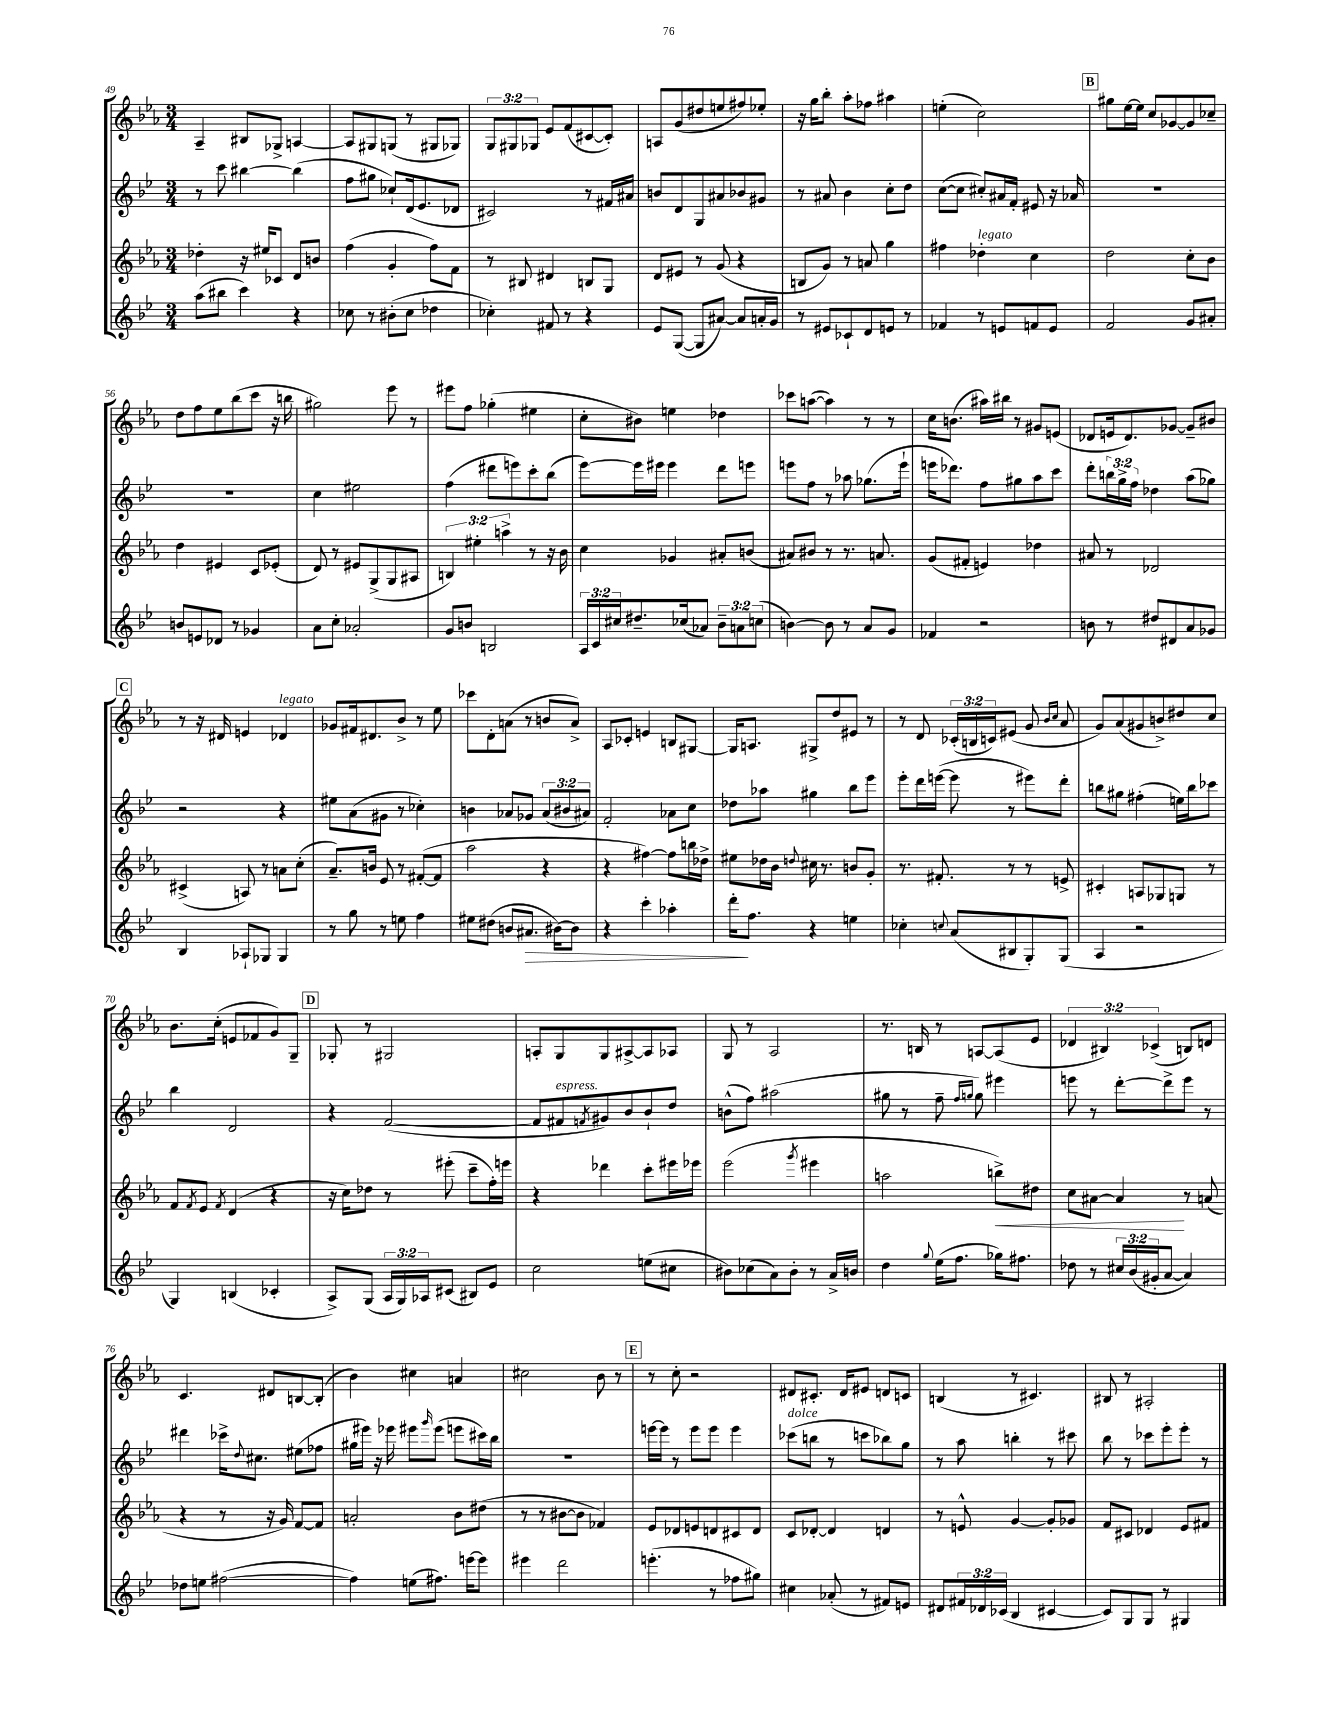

**kern	**dynam	**kern	**dynam	**kern	**kern
*part4	*part4	*part3	*part3	*part2	*part1
*staff4	*staff4	*staff3	*staff3	*staff2	*staff1
*clefG2	*	*clefG2	*	*clefG2	*clefG2
*k[b-e-]	*	*k[b-e-a-]	*	*k[b-e-]	*k[b-e-a-]
*M3/4	*	*M3/4	*	*M3/4	*M3/4
=49	=49	=49	=49	=49	=49
(8aa\L	.	4dd-X'\	.	8r	4A-~/
8bb#X\J	.	.	.	8ccc\	.
4ccc\)	.	16r	.	[4bb#X\	8B#X/L
.	.	16ee#X/KL	.	.	.
.	.	8c-X/J	.	.	8G-X^/J
4r	.	8d/L	.	(4bb#\]	[4An/
.	.	8bn/J	.	.	.
=50	=50	=50	=50	=50	=50
8cc-X\	.	(4ff\	.	8ff\L	8A/L]
8r	.	.	.	8gg#X\J	8G#X/
(8b#X'\L	.	4g'/	.	8cc-X`/L)	(8Gn/J
8cc-\J	.	.	.	(16d/k	8r
.	.	.	.	8.e-/	.
4dd-X\	.	8ff\L)	.	.	8G#X/L
.	.	8f\J	.	8d-X/J	8G-X/J)
=51	=51	=51	=51	=51	=51
4cc-X'\)	.	8r	.	2c#X/)	12G/L
.	.	.	.	.	12G#X/
.	.	8B#X/	.	.	.
.	.	.	.	.	12G-X/J
8f#X/	.	4d#X/	.	.	8e-/L
8r	.	.	.	.	(8f/
4r	.	8Bn/L	.	8r	[8c#X/
.	.	8G/J	.	16f#X/LL	8c#'/J])
.	.	.	.	16a#X/JJ	.
=52	=52	=52	=52	=52	=52
8e-/L	.	8d/L	.	8bn/L	8An/L
([8G/J	.	8e#X/J	.	8d/	(8g/
8G/L]	.	8r	.	8G/	8dd#X/
[8a#X/J)	.	(8g/	.	8a#X/	8een/
8a#/L]	.	4r	.	8b-X/	8ff#X/)
16an'/L	.	.	.	8g#X/J	8ee-X'/J
16g/JJ	.	.	.	.	.
=53	=53	=53	=53	=53	=53
8r	.	8Bn/L	.	8r	16r
.	.	.	.	.	16gg\KL
8e#X/L	.	8g/J)	.	8a#X/	8bb-'\J
8c-X`/	.	8r	.	4b-\	8aa-'\L
8d/	.	8an/	.	.	8ff-X\J
8en/J	.	4gg\	.	8cc'\L	4aa#X\
8r	.	.	.	8dd\J	.
=54	=54	=54	=54	=54	=54
4f-X/	.	4ff#X\	.	([8cc\L	(4een'\
.	.	.	.	8cc\J]	.
!	!	!LO:TX:a:i:t=legato	!	!	!
8r	.	4dd-X'\	.	8cc#X'/L)	2cc\)
8en/L	.	.	.	16a#X/L	.
.	.	.	.	16f'/JJ	.
8fn/	.	4cc\	.	8e#X/	.
8e/J	.	.	.	16r	.
.	.	.	.	16a-X/	.
!!LO:REH:place=s1:t=B
=55	=55	=55	=55	=55	=55
2f/	.	2dd\	.	2.r	8gg#X\L
.	.	.	.	.	[16ee-\L
.	.	.	.	.	16ee-\JJ]
.	.	.	.	.	8cc/L
.	.	.	.	.	[8g-X/
8g/L	.	8cc'\L	.	.	8g-/]
8a#X'/J	.	8b-\J	.	.	8cc-X~/J
!!LO:LB:g=z
=56	=56	=56	=56	=56	=56
8bn/L	.	4dd\	.	2.r	8dd\L
8en/	.	.	.	.	8ff\
8d-X/J	.	4e#X/	.	.	8ee-\
8r	.	.	.	.	(8bb-\
4g-X/	.	8c/L	.	.	8ccc\J
.	.	(8e-X'/J	.	.	16r
.	.	.	.	.	16bbn\
=57	=57	=57	=57	=57	=57
8a\L	.	8d/)	.	4cc\	2gg#X\)
8cc'\J	.	8r	.	.	.
2a-X'/	.	8e#X/L	.	2ee#X\	.
.	.	(8G^/	.	.	.
.	.	8G/	.	.	8eee-\
.	.	8A#X/J	.	.	8r
=58	=58	=58	=58	=58	=58
8g/L	.	6Bn/)	.	(4ff\	8eee#X\L
8bn/J	.	.	.	.	8ff\J
.	.	6ee#X'\	.	.	.
2Bn/	.	.	.	8ddd#X\L	(4gg-X'\
.	.	6aan^\	.	.	.
.	.	.	.	8eeen\)	.
.	.	8r	.	8ccc'\	4ee#X\
.	.	16r	.	(8bb-\J	.
.	.	16b-\	.	.	.
=59	=59	=59	=59	=59	=59
24A/LL	.	4cc\	.	[8eee-\L)	8cc'\L
24c/	.	.	.	.	.
24cc#X/J	.	.	.	.	.
8.dd#X~/	.	.	.	16eee-\L]	8b#X\J)
.	.	.	.	16eee#X\JJ	.
.	.	4g-X/	.	4eee#\	4een\
(16cc-X/k	.	.	.	.	.
8a-X/J)	.	.	.	.	.
12b-~\L	.	8a#X'/L	.	8ddd\L	4dd-X\
12an\	.	.	.	.	.
.	.	(8bn/J	.	8eeen\J	.
(12ccn\J	.	.	.	.	.
=60	=60	=60	=60	=60	=60
[4bn\)	.	8a#X/L)	.	8eeen\L	8ccc-X\L
.	.	8b#X/J	.	8ff\J	([8aan\J
8b\]	.	8r	.	8r	4aa\])
8r	.	8.r	.	8aa-X\	.
8a/L	.	.	.	(8.gg-X\L	8r
.	.	8.an/	.	.	.
8g/J	.	.	.	.	8r
.	.	.	.	16eee`\Jk	.
=61	=61	=61	=61	=61	=61
4f-X/	.	(8g/L	.	16eeen\KL	16cc\KL
.	.	.	.	8.ddd-X\J)	(8.bn\J
.	.	8f#X'/J	.	.	.
2r	.	4en/)	.	8ff\L	16aa#X\LL)
.	.	.	.	.	16bb#X\JJ
.	.	.	.	8gg#X\	8r
.	.	4dd-X\	.	8aa\	8g#X/L
.	.	.	.	8ccc\J	(8en/J
=62	=62	=62	=62	=62	=62
8bn\	.	8a#X/	.	8ddd'\L	8d-X/L
8r	.	8r	.	24bbn\L	16en/k
.	.	.	.	24gg^\	.
.	.	.	.	.	8.d-/)
.	.	.	.	24ff\JJ	.
8dd#X/L	.	2d-X/	.	4dd-X\	.
8d#X/	.	.	.	.	[8g-X/J
8a/	.	.	.	(8aa\L	8g-~/L]
8g-X/J	.	.	.	8gg-X\J)	8b#X/J
!!LO:LB:g=z
!!LO:REH:place=s1:t=C
=63	=63	=63	=63	=63	=63
4B-/	.	(4c#X^/	.	2r	8r
.	.	.	.	.	16r
.	.	.	.	.	16d#X/
8A-X`/L	.	8An/)	.	.	4en/
8G-X/J	.	8r	.	.	.
!	!	!	!	!	!LO:TX:a:i:t=legato
4G-/	.	8an\L	.	4r	4d-X/
.	.	(8cc'\J	.	.	.
=64	=64	=64	=64	=64	=64
8r	.	8.a-~/L)	.	8ee#X\L	8g-X/L
8gg\	.	.	.	(8a\	16f#X/k
.	.	16bn/Jk	.	.	8.d#X/
8r	.	8e-/	.	8g#X\J	.
8een\	.	8r	.	8r	8b-^/J
4ff\	.	([8f#X'/L	.	4cc-X'\)	8r
.	.	8f#/J]	.	.	8ee-\
=65	=65	=65	=65	=65	=65
8ee#X\L	.	2aa-\	.	4bn\	8ccc-X\L
(8dd#X\J	.	.	.	.	8d'\
8bn/L	.	.	.	8a-X/L	(8an\J
!	!LO:HP:b	!	!	!	!
8.a#X/J	>	.	.	8g-X/J	8r
.	.	4r	.	(12a-/L	8bn/L
[16b#X\KL)	.	.	.	.	.
.	.	.	.	12b#X/	.
8b#\J]	.	.	.	.	8a^/J)
.	.	.	.	12a#X/J)	.
=66	=66	=66	=66	=66	=66
4r	.	4r	.	2f'/	8A-/L
.	.	.	.	.	8c-X'/J
4ccc'\	.	[4ff#X\)	.	.	4en/
4aa-X'\	.	8ff#\L]	.	8a-X\L	8Bn/L
.	.	16bbn\L	.	8cc\J	[8G#X/J
.	.	16dd-X^\JJ	.	.	.
=67	=67	=67	=67	=67	=67
16ddd'\KL	.	8ee#X\L	.	8dd-X\L	16G#/KL]
8.ff\J	]	.	.	.	8.An/J
.	.	16dd-X\L	.	8aa-X\J	.
.	.	16b-\JJ	.	.	.
.	.	8qqddn/	.	.	.
4r	.	16cc#X\	.	4gg#X\	8G#X^/L
.	.	8.r	.	.	.
.	.	.	.	.	8dd/
4een\	.	8bn/L	.	8bb-\L	8e#X/J
.	.	8g'/J	.	8eee-\J	8r
=68	=68	=68	=68	=68	=68
4cc-X'\	.	8.r	.	8eee-'\L	8r
.	.	.	.	16ddd\L	8d/
.	.	8.f#X'/	.	([16eeen\JJ	.
8qqccn/	.	.	.	.	.
(8a/L	.	.	.	8eee\]	(24c-X'/LL
.	.	.	.	.	24Bn/
.	.	.	.	.	24cn/J)
8B#X/	.	8r	.	8r	(8e#X/J
8G'/)	.	8r	.	8eee#X\L)	8g/
.	.	.	.	.	16qqb-/LL
.	.	.	.	.	16qqcc/JJ
(8G/J	.	8en^/	.	8ddd'\J	8a-/
=69	=69	=69	=69	=69	=69
4A/	.	4c#X'/	.	8bbn\L	8g/L)
.	.	.	.	8gg#X\J	(8a-/
2r	.	8An/L	.	(4ff#X'\	8g#X/
.	.	8G-X/	.	.	8bn^/)
.	.	8Gn/J	.	16een\LL)	8dd#X/
.	.	.	.	16bb\J	.
.	.	8r	.	8ccc-X\J	8cc/J
!!LO:LB:g=z
=70	=70	=70	=70	=70	=70
4G/)	.	8f/L	.	4bb-\	8.b-\L
.	.	8qf/	.	.	.
.	.	8e-/J	.	.	.
.	.	.	.	.	(16cc'\Jk
.	.	8qf/	.	.	.
(4Bn/	.	(4d/	.	2d/	8en/L
.	.	.	.	.	8f-X/
4c-X'/	.	4r	.	.	8g/)
.	.	.	.	.	8G~/J
!!LO:REH:place=s1:t=D
=71	=71	=71	=71	=71	=71
8A^/L)	.	16r	.	4r	8G-X'/
.	.	16cc\KL)	.	.	.
(8G/J	.	8dd-X\J	.	.	8r
24A/LL	.	8r	.	([2f/	2G#X/
24G/)	.	.	.	.	.
24A-X/J	.	.	.	.	.
(8c#X/J	.	(8eee#X'\	.	.	.
8B#X/L)	.	8ccc~\L	.	.	.
8e-/J	.	16ff'\L)	.	.	.
.	.	16eeen\JJ	.	.	.
=72	=72	=72	=72	=72	=72
2cc\	.	4r	.	8f/L]	8An'/L
!	!	!	!	!LO:TX:a:i:t=espress.	!
.	.	.	.	8f#X/	8G/
.	.	.	.	8qfn/	.
.	.	4ddd-X\	.	8g#X/)	8G/
.	.	.	.	8b-/	[8A#X^/
(8een\L	.	8ccc'\L	.	8b-`/	8A#/]
8cc#X\J	.	16eee#X\L	.	8dd/J	8A-X/J
.	.	16eee-X\JJ	.	.	.
=73	=73	=73	=73	=73	=73
8b#X\L)	.	(2eee-\	.	(8bn^^\L	8G/
(8cc-X\	.	.	.	8ff\J)	8r
8a\)	.	.	.	(2aa#X\	2A-/
8b#'\J	.	.	.	.	.
.	.	8qggg/	.	.	.
8r	.	4eee#X\	.	.	.
16a^/LL	.	.	.	.	.
16bn/JJ	.	.	.	.	.
=74	=74	=74	=74	=74	=74
4dd\	.	2aan\	.	8gg#X\	8.r
.	.	.	.	8r	.
.	.	.	.	.	16Bn/
8qqgg/	.	.	.	.	.
(16ee-\KL	.	.	.	8ff~\	8r
8.ff\J	.	.	.	.	.
.	.	.	.	16qqff/LL	.
.	.	.	.	16qqggn/JJ	.
.	.	.	.	8gg\)	[8An/L
!	!	!	!LO:HP:b	!	!
16gg-X\KL)	.	8bbn^\L)	<	4eee#X\	(8A/]
8.ff#X\J	.	.	.	.	.
.	.	8dd#X\J	.	.	8e-/J
=75	=75	=75	=75	=75	=75
8dd-X\	.	8cc\L	.	8eeen\	6d-X/
8r	.	[8a#X\J	.	8r	.
.	.	.	.	.	6B#X/)
24cc#X/LL	.	4a#/]	.	[8ddd'\L	.
(24b-/	.	.	.	.	.
24g#X'/J	.	.	.	.	(6c-X^/
[8a/J	.	.	.	8ddd^\]	.
4a/])	.	8r	[	8eee\J	8Bn/L)
.	.	(8an/	.	8r	8dn/J
!!LO:LB:g=z
=76	=76	=76	=76	=76	=76
8dd-X\L	.	4r	.	4ddd#X\	4.c/
8een\J	.	.	.	.	.
([2ff#X\	.	8r	.	16ccc-X^\KL	.
.	.	.	.	8qqdd/	.
.	.	.	.	8.cc#X\J	.
.	.	16r	.	.	8d#X/L
.	.	16g/)	.	.	.
.	.	[8f/L	.	(8ee#X\L	[8Bn/
.	.	8f/J]	.	8ff-X\J	(8B'/J]
=77	=77	=77	=77	=77	=77
4ff#\])	.	2an'/	.	16gg#X\LL	4b-\)
.	.	.	.	16eee#X\JJ)	.
.	.	.	.	16r	.
.	.	.	.	16eee-X\	.
(8een\L	.	.	.	8eee#X\L	4cc#X\
.	.	.	.	16qqggg/	.
8.ff#X\J)	.	.	.	(8eee#\J	.
.	.	8b-\L	.	8eeen\L	4an/
[16eeen\KL	.	.	.	.	.
8eee\J]	.	(8dd#X\J	.	16ccc#X\L)	.
.	.	.	.	16bb-\JJ	.
=78	=78	=78	=78	=78	=78
4eee#X\	.	8r	.	2.r	2cc#X\
.	.	8r	.	.	.
2ddd\	.	[8b#X\L	.	.	.
.	.	8b#\J]	.	.	.
.	.	4f-X/)	.	.	8b-\
.	.	.	.	.	8r
!!LO:REH:place=s1:t=E
=79	=79	=79	=79	=79	=79
(4.eeen'\	.	8e-/L	.	[16eeen\LL	8r
.	.	.	.	16eee\JJ]	.
.	.	8d-X/	.	8r	8cc'\
.	.	8en/	.	8eee\L	2r
8r	.	8dn/	.	8eee\J	.
8ff-X\L	.	8c#X/	.	4eee\	.
8gg#X\J)	.	8d/J	.	.	.
=80	=80	=80	=80	=80	=80
!	!	!	!	!LO:TX:a:i:t=dolce	!
4cc#X\	.	8c/L	.	(8ccc-X\L	8d#X/L
.	.	[8d-X'/J	.	8bbn\J	8.c#X'/J
(8a-X'/	.	4d-/]	.	8r	.
.	.	.	.	.	16d#/KL
8r	.	.	.	8cccn\L	8e#X/J
8f#X/L)	.	4dn/	.	8bb-X\)	8dn/L
8en/J	.	.	.	8gg\J	8cn/J
=81	=81	=81	=81	=81	=81
8d#X/L	.	8r	.	8r	(4Bn/
24f#X/L	.	8en^^/	.	8aa\	.
24d-X/	.	.	.	.	.
(24c-X/JJ	.	.	.	.	.
4B-/	.	[4g/	.	4bbn'\	8r
.	.	.	.	.	4.c#X/)
[4c#X/	.	8g'/L]	.	8r	.
.	.	8g-X/J	.	8ccc#X\	.
=82	=82	=82	=82	=82	=82
8c#/L])	.	8f/L	.	8bb-\	8B#X/
8G/	.	8c#X/J	.	8r	8r
8G/J	.	4d-X/	.	8ccc-X\L	2A#X'/
8r	.	.	.	8eee-'\	.
4G#X/	.	8e-/L	.	8eee-'\J	.
.	.	8f#X/J	.	8r	.
==	==	==	==	==	==
*-	*-	*-	*-	*-	*-
